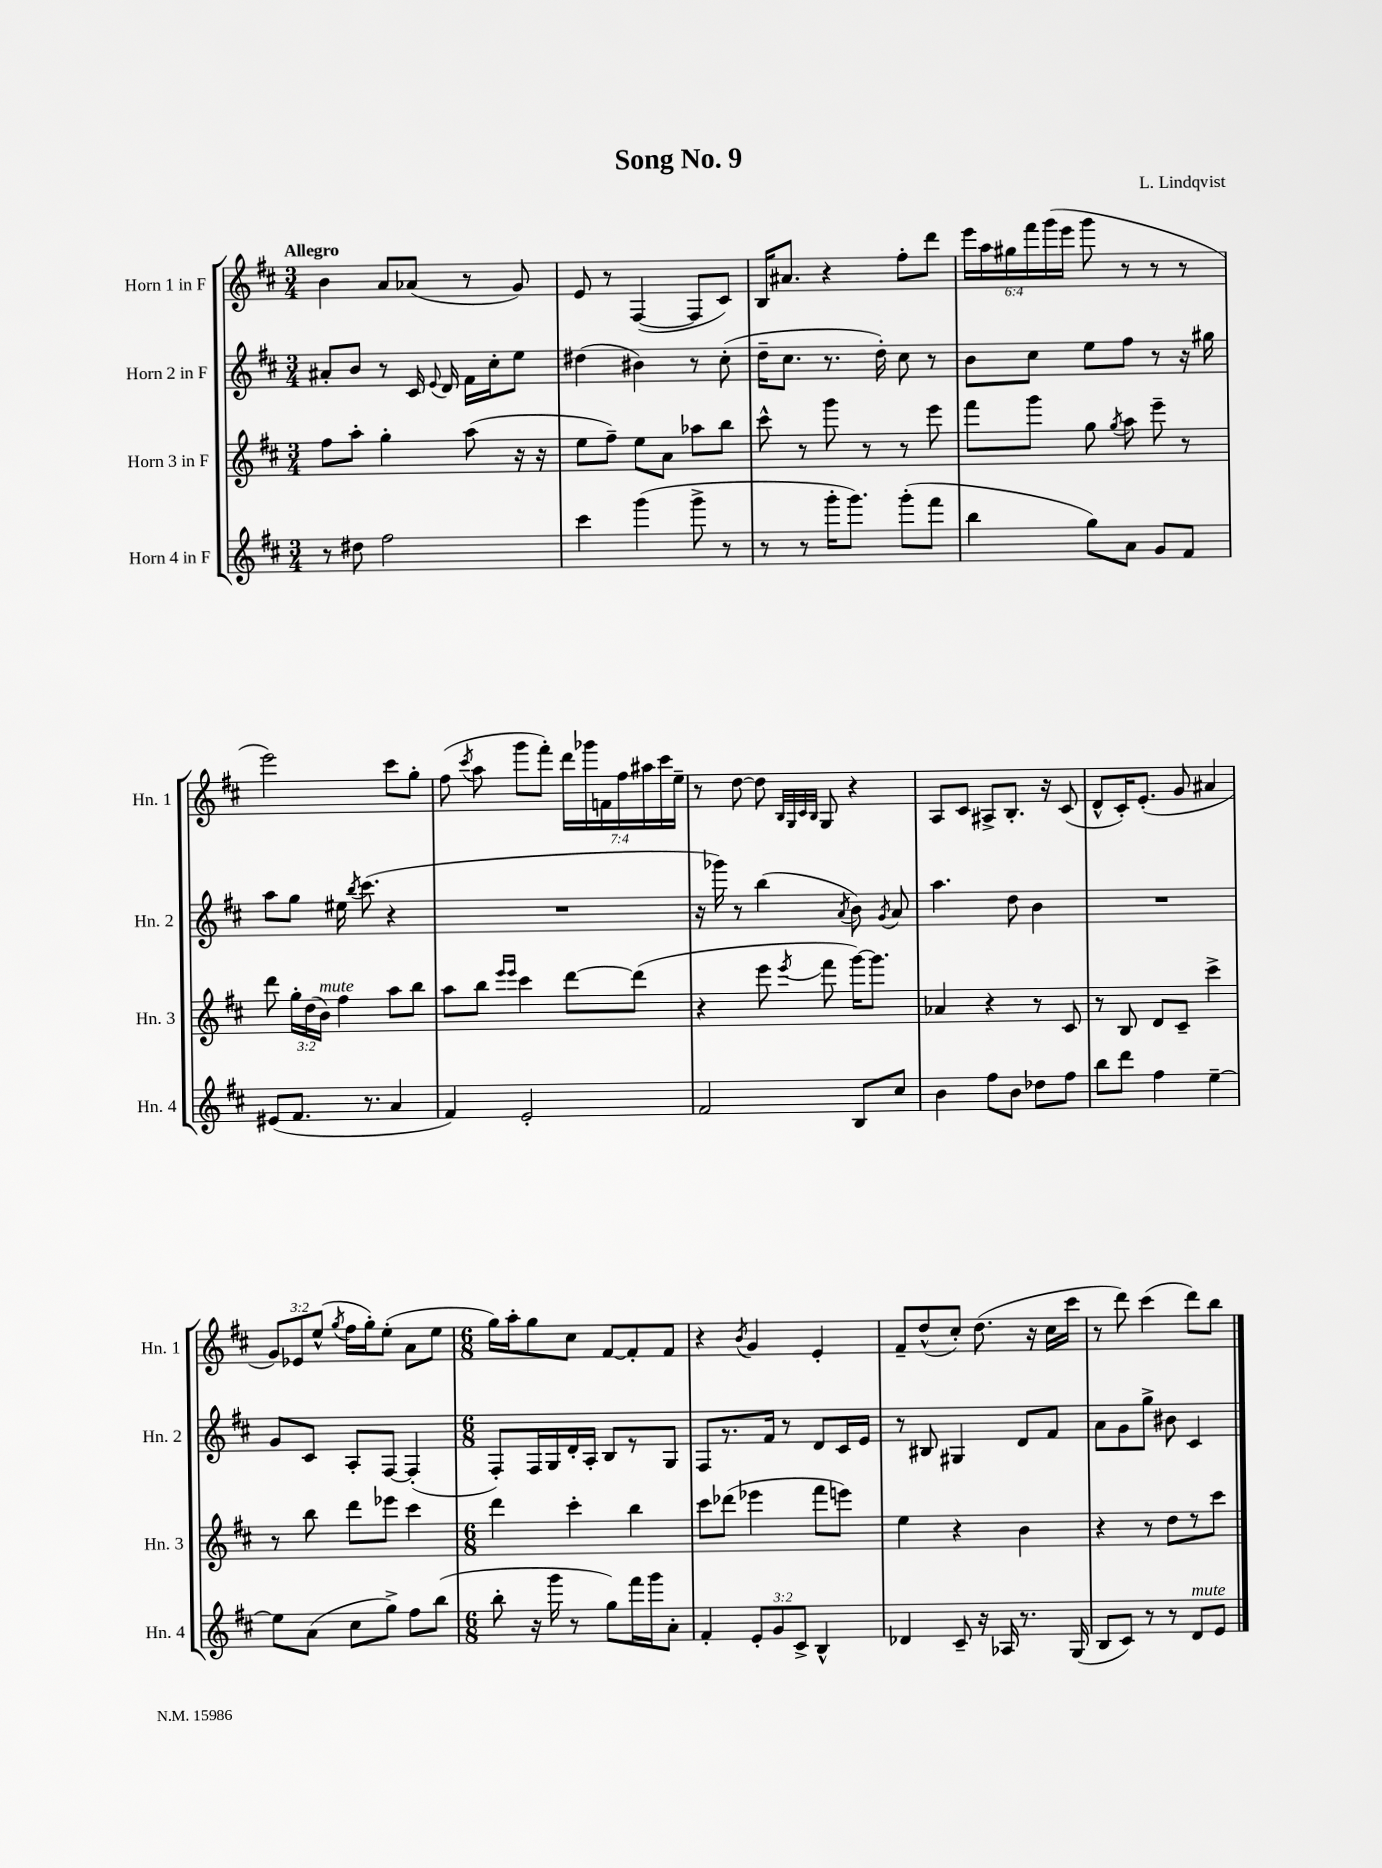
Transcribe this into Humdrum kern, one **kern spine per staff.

**kern	**kern	**kern	**kern
*staff4	*staff3	*staff2	*staff1
*clefG2	*clefG2	*clefG2	*clefG2
*k[f#c#]	*k[f#c#]	*k[f#c#]	*k[f#c#]
*M3/4	*M3/4	*M3/4	*M3/4
8r	8ff#\L	8a#'/L	4b\
8dd#\	8aa'\J	8b/J	.
2ff#\	4gg'\	8r	8a/L
.	.	16c#/	(8a-/J
.	.	8qqe/	.
.	.	16d/	.
.	(8aa\	16f#\LL	8r
.	.	16cc#'\J	.
.	16r	8ee\J	8g/)
.	16r	.	.
=	=	=	=
4ccc#\	8ee\L	(4dd#\	8e/
.	8ff#~\J)	.	8r
(4ggg\	8ee\L	4b#\)	([4F#/
.	8a\J	.	.
8ggg^\	8aa-\L	8r	8F#/]L
8r	8bb\J	(8cc#'\	8c#/J)
=	=	=	=
8r	8ccc#^^\	16dd~\LK	16B/LK
.	.	8.cc#\J	8.a#/J
8r	8r	.	.
16ggg'\LK	8ggg\	8.r	4r
8.ggg\J)	.	.	.
.	8r	.	.
.	.	16dd'\)	.
(8ggg'\L	8r	8cc#\	8ff#'\L
8fff#\J	8eee\	8r	8ddd\J
=	=	=	=
4bb\	8fff#\L	8b\L	24eee\LL
.	.	.	24aa\
.	.	.	24gg#\
.	8ggg\J	8cc#\J	24fff#\
.	.	.	(24ggg\
.	.	.	24eee\JJ
8gg\L)	8gg\	8ee\L	8ggg\
.	8qgg/	.	.
8a\J	8aa\	8ff#\J	8r
8g/L	8eee~\	8r	8r
8f#/J	8r	16r	8r
.	.	16gg#\	.
=	=	=	=
(8e#/L	8ddd\	8aa\L	2eee\)
8.f#/J	24gg'\LL	8gg\J	.
.	(24dd\	.	.
.	24b\JJ)	.	.
.	4ff#\	16ee#\	.
.	.	8qbb/	.
8.r	.	(8.ccc#\	.
4a/	8aa\L	4r	8ccc#\L
.	8bb\J	.	8gg'\J
=	=	=	=
4f#/)	8aa\L	2.r	(8ff#\
.	.	.	8qccc#/
.	8bb\J	.	8aa\
.	16qqeee/LL	.	.
.	16qqeee/JJ	.	.
2e'/	4ccc#\	.	8ggg\L
.	.	.	8fff#'\J)
.	[8ddd\L	.	28ddd\LL
.	.	.	28ggg-\
.	.	.	28f\
.	.	.	28ff#\
.	(8ddd\]J	.	.
.	.	.	28aa#\
.	.	.	28ccc#\
.	.	.	28ee~\JJ
=	=	=	=
2f#/	4r	16r	8r
.	.	16ggg-\)	.
.	.	8r	[8dd\
.	8eee\	(4bb\	8dd\]
.	.	.	32qqB/LLL
.	.	.	32qqG/
.	.	.	32qqc#/
.	8qeee/	.	32qqB/JJJ
.	8fff#\	.	8G/
.	.	8qa/	.
8B/L	[16ggg\LK)	8b\)	4r
.	8.ggg\]J	.	.
.	.	8qg/	.
8cc#/J	.	8a/	.
=	=	=	=
4b\	4a-/	4.aa\	8A/L
.	.	.	8c#/J
8ff#\L	4r	.	8A#^/L
8b\J	.	8dd\	8.B'/J
8dd-\L	8r	4b\	.
.	.	.	16r
8ff#\J	8c#/	.	(8c#/
=	=	=	=
8bb\L	8r	2.r	8d^^/L
8ddd\J	8B/	.	16c#'/K)
.	.	.	(8.e'/J
4ff#\	8d/L	.	.
.	8c#~/J	.	8g/
[4ee~\	4ccc#^\	.	4a#/
=	=	=	=
8ee\]L	8r	8g/L	12g/L)
.	.	.	12e-/
(8a\J	8bb\	8c#/J	.
.	.	.	(12ee^^/J
.	.	.	8qgg/
8cc#\L	8ddd\L	8A'/L	16ff#\LL
.	.	.	16gg'\J)
8gg^\J)	8eee-\J	[8F#/J	(8ee'\J
8ff#\L	4ccc#\	(4F#'/]	8a\L
(8bb\J	.	.	8ee\J
=	=	=	=
*M6/8	*M6/8	*M6/8	*M6/8
8bb'\	4ddd\	8F#'/L)	16gg\LL)
.	.	.	16aa'\J
16r	.	16F#/L	8gg\
16ggg\	.	16G/	.
8r	4ccc#'\	16d'/	8cc#\J
.	.	16A'/JJ	.
8gg\L)	.	8B/L	[8f#/L
16fff#\L	4bb\	8r	8f#'/]
16ggg\J	.	.	.
8a'\J	.	8G/J	8f#/J
=	=	=	=
4f#'/	8ccc#\L	8F#/L	4r
.	(8ddd-\J	8.r	.
.	.	.	8qb/
12e'/L	4eee-\	.	4g/
.	.	16f#/Jk	.
12g/	.	.	.
.	.	8r	.
12c#^/J	.	.	.
4B^^/	8fff#\L	8d/L	4e'/
.	8eee\J)	16c#/L	.
.	.	16e/JJ	.
=	=	=	=
4d-/	4ee\	8r	8f#~/L
.	.	8B#/	(8dd^^/
8c#~/	4r	4G#/	8cc#'/J)
16r	.	.	(8.dd\
16A-/	.	.	.
8.r	4b\	8d/L	.
.	.	.	16r
.	.	8f#/J	16cc#\LL
(16G/	.	.	16ccc#\JJ
=	=	=	=
8B/L	4r	8a\L	8r
8c#/J)	.	8g\	8ddd\)
8r	8r	8gg^\J	(4ccc#\
8r	8dd\L	8b#\	.
8d/L	8r	4c#/	8ddd\L)
8e/J	8ccc#\J	.	8bb\J
==	==	==	==
*-	*-	*-	*-
